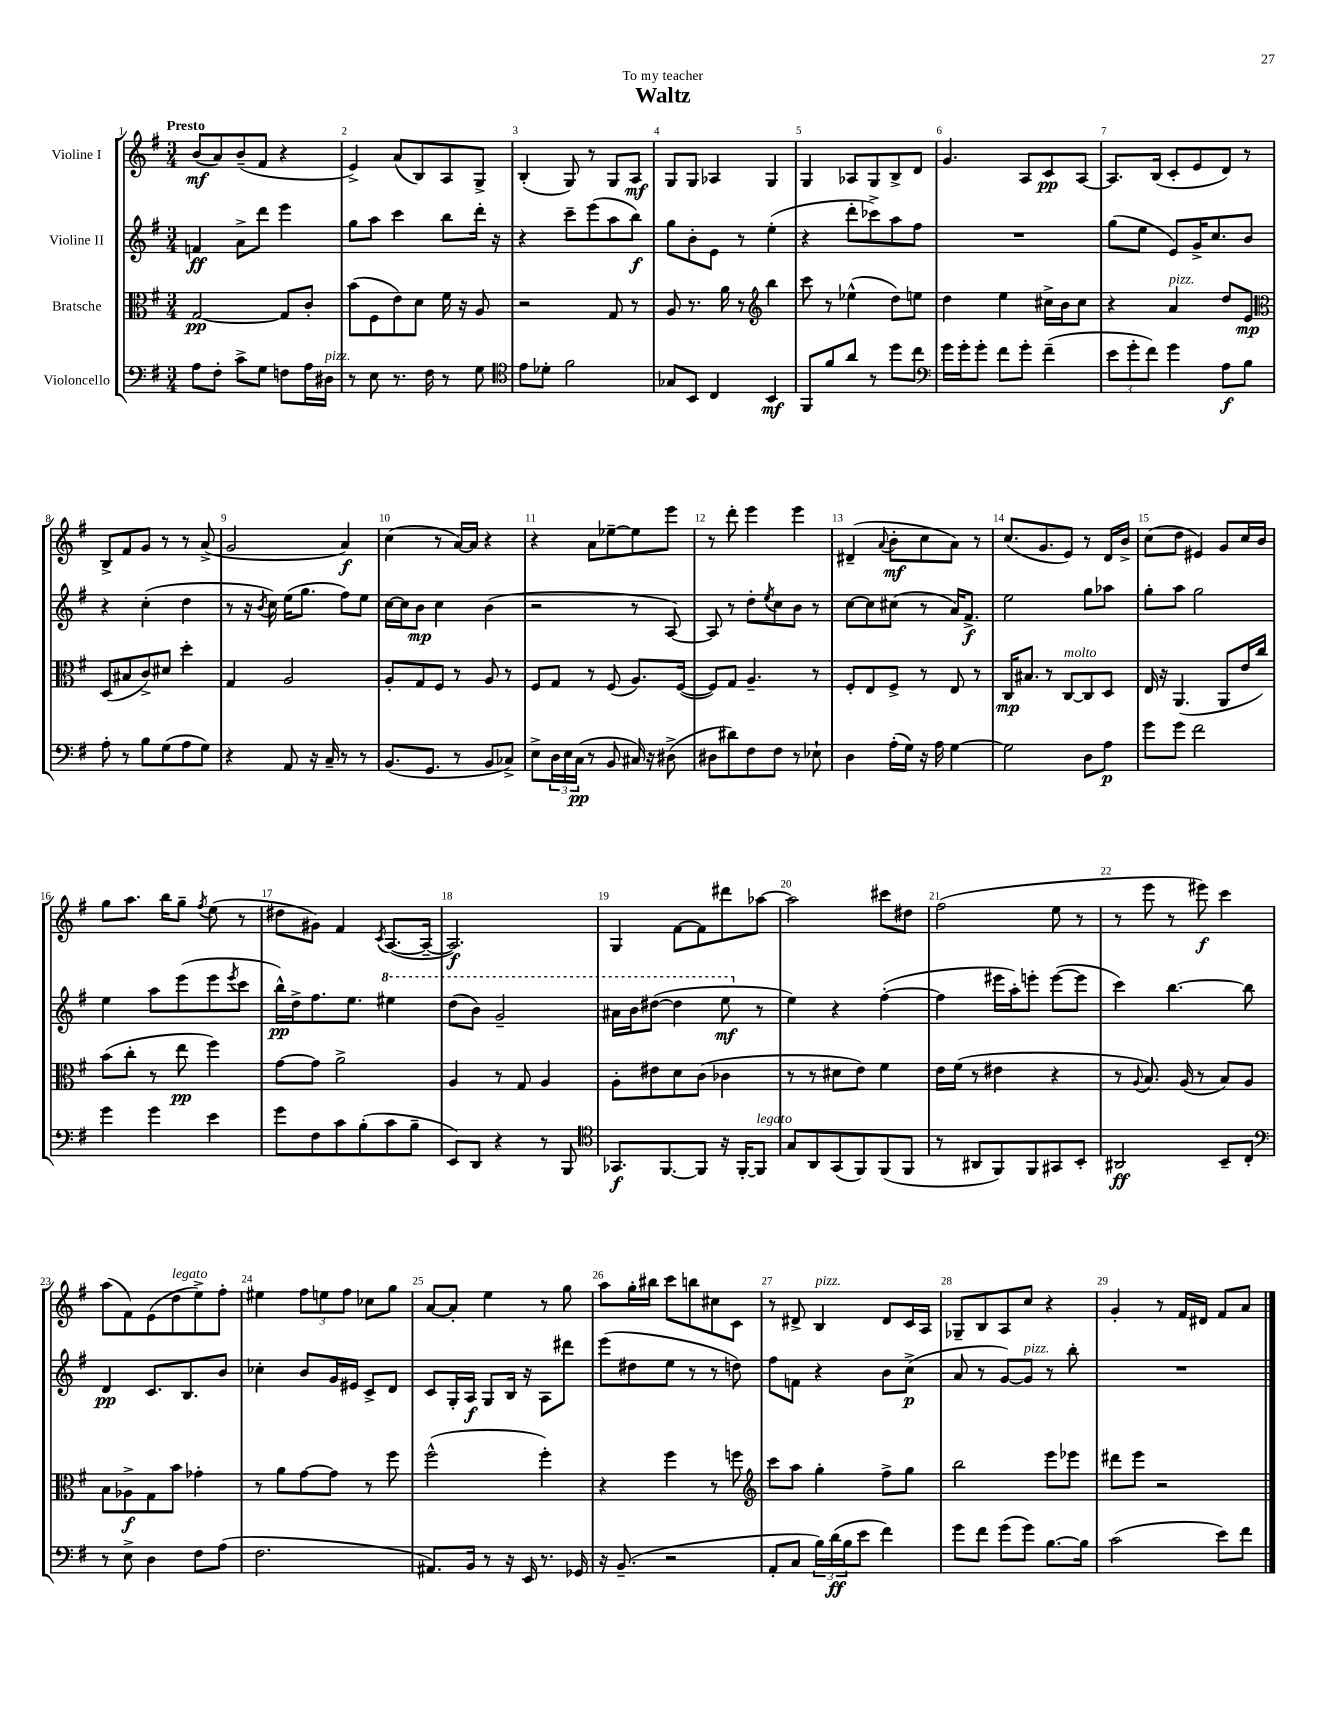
\header { title = "Waltz" dedication = "To my teacher" }
<<
\new StaffGroup <<
\new Staff = "s0" \with { instrumentName = "Violine I" } {
    \clef treble \key g \major \numericTimeSignature \time 3/4 \tempo "Presto"
    b'8\mf( a'8) b'8--( fis'8 r4 |
    e'4->) a'8( b8) a8 g8-> |
    b4-.( g8) r8 g8 a8\mf |
    g8 g8 aes4 g4 |
    g4 aes8 g8 b8-> d'8 |
    g'4. a8 c'8\pp a8~ |
    a8. b16( c'8-. e'8 d'8) r8 |
    b8-> fis'8 g'8 r8 r8 a'8->( |
    g'2 a'4\f) |
    c''4( r8 a'16~) a'16 r4 |
    r4 a'8 ees''8~-- ees''8 e'''8 |
    r8 d'''8-. e'''4 e'''4 |
    dis'4--( \appoggiatura { a'8 } b'8-.\mf c''8 a'8) r8 |
    c''8.( g'8. e'8) r8 d'16 b'16-> |
    c''8( d''8 eis'4) g'8 c''16 b'16 |
    g''8 a''8. b''16 g''8-- \acciaccatura { fis''8 } e''8( r8 |
    dis''8 gis'8) fis'4 \acciaccatura { c'8 } a8.~( a16~-- |
    a2.\f) |
    g4 fis'8~ fis'8 dis'''8 aes''8~ |
    aes''2 cis'''8 dis''8 |
    fis''2( e''8 r8 |
    r8 e'''8 r8 eis'''8\f) c'''4 |
    a''8( fis'8) e'8( d''8^\markup { \italic "legato" } e''8->) fis''8-. |
    eis''4 \tuplet 3/2 { fis''8 e''8 fis''8 } ces''8 g''8 |
    a'8~ a'8-. e''4 r8 g''8 |
    a''8 g''16-. bis''16 c'''8 b''8 cis''8 c'8 |
    r8 dis'8-> b4^\markup { \italic "pizz." } dis'8 c'16 a16 |
    ges8-- b8 a8 c''8 r4 |
    g'4-. r8 fis'16 dis'16 fis'8 a'8 \bar "|." |
}
\new Staff = "s1" \with { instrumentName = "Violine II" } {
    \clef treble \key g \major \numericTimeSignature \time 3/4
    f'4\ff a'8-> d'''8 e'''4 |
    g''8 a''8 c'''4 b''8 d'''16-. r16 |
    r4 c'''8-- e'''8( a''8 b''8\f) |
    g''8 b'8-. e'8 r8 e''4-.( |
    r4 d'''8-. ces'''8->) a''8 fis''8 |
    R2. |
    g''8( e''8 e'8) g'16-> c''8. b'8 |
    r4 c''4-.( d''4 |
    r8 r16 \acciaccatura { b'8 } c''16) e''16( g''8. fis''8) e''8 |
    c''16~ c''16 b'8\mp c''4 b'4( |
    r2 r8 a8~) |
    a8 r8 d''8-. \acciaccatura { e''8 } c''8 b'8 r8 |
    c''8~ c''8 cis''8( r8 a'16) fis'8.->\f |
    e''2 g''8 aes''8 |
    g''8-. a''8 g''2 |
    e''4 a''8 e'''8( e'''8 \acciaccatura { e'''8 } c'''8 |
    b''16-^\pp) d''16-> fis''8. e''8. \ottava #1 eis'''4 |
    d'''8( b''8) g''2-- |
    ais''16 b''16 dis'''8~( dis'''4 e'''8\mf \ottava #0 r8 |
    e''4) r4 fis''4~-.( |
    fis''4 eis'''16 a''16-.) e'''8-. e'''8~( e'''8 |
    c'''4) b''4.~ b''8 |
    d'4\pp c'8. b8. b'8 |
    ces''4-. b'8 g'16 eis'16 c'8-> d'8 |
    c'8 g16-. a16\f g8 b16 r16 a8 dis'''8 |
    e'''8( dis''8 e''8 r8 r8 d''8) |
    fis''8 f'8 r4 b'8 c''8->\p( |
    a'8 r8 g'8~) g'8^\markup { \italic "pizz." } r8 b''8-. |
    R2. \bar "|." |
}
\new Staff = "s2" \with { instrumentName = "Bratsche" } {
    \clef alto \key g \major \numericTimeSignature \time 3/4
    g2~\pp g8 c'8-. |
    b'8( fis8 e'8) d'8 fis'16 r16 a8 |
    r2 g8 r8 |
    a8 r8. a'16 r8 \clef treble b''4 |
    c'''8 r8 ees''4-^( d''8) e''8 |
    d''4 e''4 cis''16-> b'16 cis''8 |
    r4 a'4^\markup { \italic "pizz." } d''8 e'8\mp |
    \clef alto d8( bis8 c'8->) dis'8 d''4-. |
    g4 a2 |
    a8-. g8 fis8 r8 a8 r8 |
    fis8 g8 r8 fis8( a8.) fis16~( |
    fis8) g8 a4.-- r8 |
    fis8-. e8 fis8-> r8 e8 r8 |
    c16\mp bis8. r8 c8~^\markup { \italic "molto" } c8 d8 |
    e16 r16 a,4.( a,8 e'16 c''16) |
    b'8( c''8-. r8 e''8\pp fis''4) |
    g'8~ g'8 a'2-> |
    a4 r8 g8 a4 |
    a8-. eis'8 d'8 c'8( ces'4 |
    r8 r8 dis'8 e'8) fis'4 |
    e'16 fis'16( r8 eis'4 r4 |
    r8 \appoggiatura { a8 } b8.) a16( r8 b8) a8 |
    b8 aes8->\f g8 b'8 ges'4-. |
    r8 a'8 g'8~ g'8 r8 fis''8 |
    fis''2-^( fis''4-.) |
    r4 fis''4 r8 f''8 |
    \clef treble c'''8 a''8 g''4-. fis''8-> g''8 |
    b''2 e'''8 ees'''8 |
    dis'''8 e'''8 r2 \bar "|." |
}
\new Staff = "s3" \with { instrumentName = "Violoncello" } {
    \clef bass \key g \major \numericTimeSignature \time 3/4
    a8 fis8-. c'8-> g8 f8 a16 dis16^\markup { \italic "pizz." } |
    r8 e8 r8. fis16 r8 g8 |
    \clef tenor e'8 des'8-. fis'2 |
    ges8 b,8 c4 b,4\mf |
    fis,8 fis'8 a'8 r8 d''8 c''8 |
    \clef bass g'16 g'16-. g'8-. fis'8 g'8-. fis'4--( |
    \tuplet 3/2 { e'8 g'8-. fis'8) } g'4 a8\f b8 |
    a8-. r8 b8 g8( a8 g8) |
    r4 a,8 r16 c16-- r8 r8 |
    b,8.( g,8. r8 b,8 ces8->) |
    e8-> \tuplet 3/2 { d16 e16 c16\pp( } r8 b,8 cis16) r16 dis8->( |
    dis8 dis'8) fis8 fis8 r8 ees8-! |
    d4 a16-.( g16) r16 a16 g4~ |
    g2 d8 a8\p |
    g'8 g'8 fis'2 |
    g'4 g'4 e'4 |
    g'8 fis8 c'8 b8-.( c'8 b8-- |
    e,8) d,8 r4 r8 b,,8 |
    \clef tenor ges,8.\f fis,8.~ fis,8 r16 fis,16~-. fis,8^\markup { \italic "legato" } |
    g8 a,8 g,8( fis,8) fis,8( fis,8 |
    r8 ais,8 fis,8) fis,8 gis,8 b,8-. |
    ais,2\ff b,8-- c8-. |
    \clef bass r8 e8-> d4 fis8 a8( |
    fis2. |
    ais,8.) b,16 r8 r16 e,16 r8. ges,16 |
    r16 b,8.--( r2 |
    a,8-. c8 \tuplet 3/2 { b16) d'16\ff( b16 } e'8 fis'4) |
    g'8 fis'8 g'8( g'8) b8.~ b16 |
    c'2( e'8) fis'8 \bar "|." |
}
>>
>>
\layout { \context { \Score \override BarNumber.break-visibility = ##(#f #t #t) barNumberVisibility = #all-bar-numbers-visible } }
